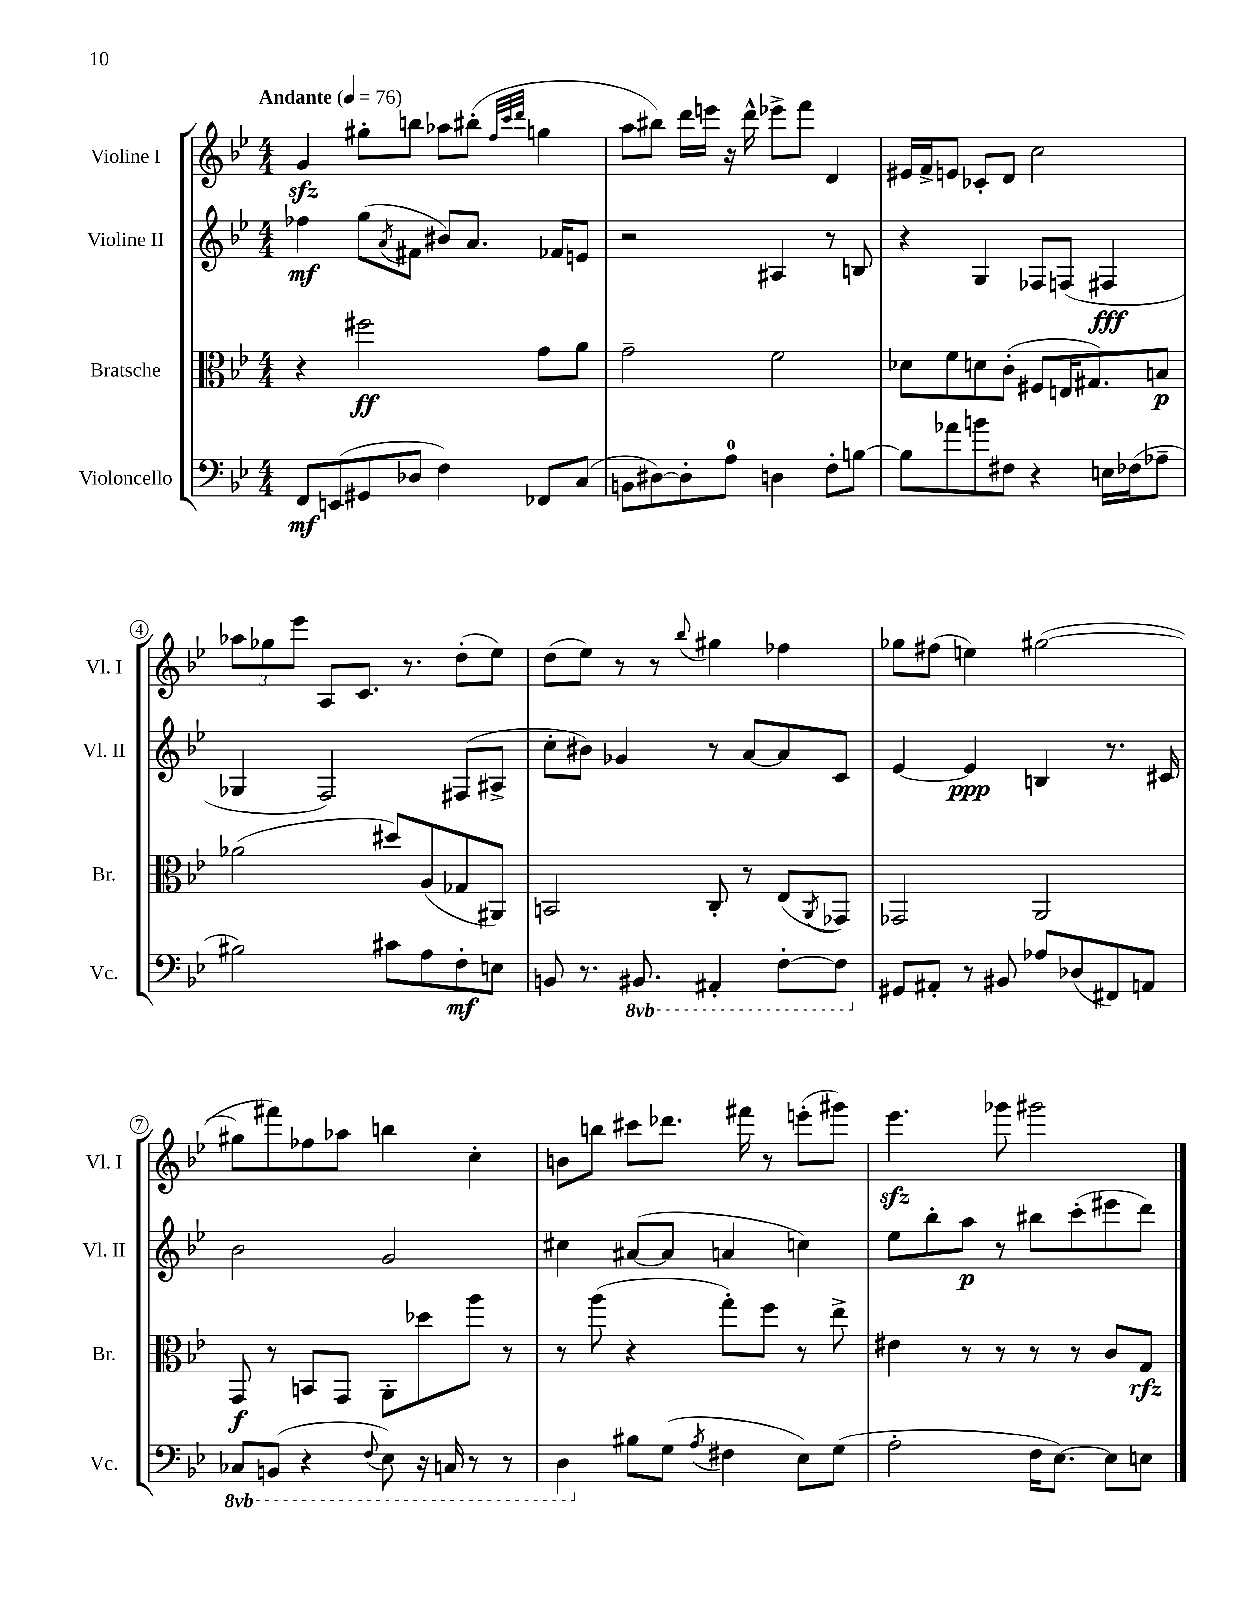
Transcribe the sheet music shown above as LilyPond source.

<<
\new StaffGroup <<
\new Staff = "s0" \with { instrumentName = "Violine I" shortInstrumentName = "Vl. I" } {
    \clef treble \key bes \major \numericTimeSignature \time 4/4 \tempo "Andante" 4 = 76
    g'4\sfz gis''8-. b''8 aes''8 bis''8-.( \grace { f''32 c'''32 d'''32 } g''4 |
    a''8 bis''8) d'''16 e'''16 r16 d'''16-^ ees'''8-> f'''8 d'4 |
    eis'16 f'16-> e'8 ces'8-. d'8 c''2 |
    \tuplet 3/2 { aes''8 ges''8 ees'''8 } a8 c'8. r8. d''8-.( ees''8) |
    d''8( ees''8) r8 r8 \appoggiatura { bes''8 } gis''4 fes''4 |
    ges''8 fis''8( e''4) gis''2~( |
    gis''8 fis'''8) fes''8 aes''8 b''4 c''4-. |
    b'8 b''8 cis'''8 des'''8. fis'''16 r8 e'''8-.( gis'''8) |
    ees'''4.\sfz ges'''8 gis'''2 \bar "|." |
}
\new Staff = "s1" \with { instrumentName = "Violine II" shortInstrumentName = "Vl. II" } {
    \clef treble \key bes \major \numericTimeSignature \time 4/4
    fes''4\mf g''8( \acciaccatura { a'8 } fis'8 bis'8) a'8. fes'16 e'8 |
    r2 ais4 r8 b8 |
    r4 g4 fes8 f8( fis4\fff |
    ges4 f2) fis8( ais8-> |
    c''8-. bis'8) ges'4 r8 a'8~ a'8 c'8 |
    ees'4~ ees'4\ppp b4 r8. cis'16 |
    bes'2 g'2 |
    cis''4 ais'8~( ais'8 a'4 c''4) |
    ees''8 bes''8-. a''8\p r8 bis''8 c'''8-.( eis'''8 d'''8) \bar "|." |
}
\new Staff = "s2" \with { instrumentName = "Bratsche" shortInstrumentName = "Br." } {
    \clef alto \key bes \major \numericTimeSignature \time 4/4
    r4 fis''2\ff g'8 a'8 |
    g'2-- f'2 |
    des'8 f'8 d'8 c'8-.( fis8 e16 gis8.) b8\p |
    aes'2( dis''8) a8( ges8 ais,8) |
    b,2 c8-. r8 ees8( \acciaccatura { a,8 } ges,8) |
    ges,2 a,2 |
    g,8\f r8 b,8 g,8 a,8-. des''8 a''8 r8 |
    r8 a''8( r4 g''8-.) f''8 r8 ees''8-> |
    eis'4 r8 r8 r8 r8 c'8 g8\rfz \bar "|." |
}
\new Staff = "s3" \with { instrumentName = "Violoncello" shortInstrumentName = "Vc." } {
    \clef bass \key bes \major \numericTimeSignature \time 4/4 \set Staff.ottavationMarkups = #ottavation-simple-ordinals
    f,8\mf e,8( gis,8 des8 f4) fes,8 c8( |
    b,8 dis8~) dis8-. a8-0 d4 f8-. b8~ |
    b8 aes'8 b'8 fis8 r4 e16 fes16( aes8-- |
    bis2) cis'8 a8 f8-.\mf e8 |
    b,8 r8. \ottava #-1 bis,,8. ais,,4-. f,8~-. f,8 \ottava #0 |
    gis,8 ais,8-. r8 bis,8 aes8 des8( fis,8) a,8 |
    \ottava #-1 ces,8 b,,8( r4 \appoggiatura { f,8 } ees,8) r16 c,16 r8 r8 |
    d,4 \ottava #0 bis8 g8( \acciaccatura { a8 } fis4 ees8) g8( |
    a2-. f16 ees8.~) ees8 e8 \bar "|." |
}
>>
>>
\layout { \context { \Score \override BarNumber.stencil = #(make-stencil-circler 0.1 0.3 ly:text-interface::print) } }
